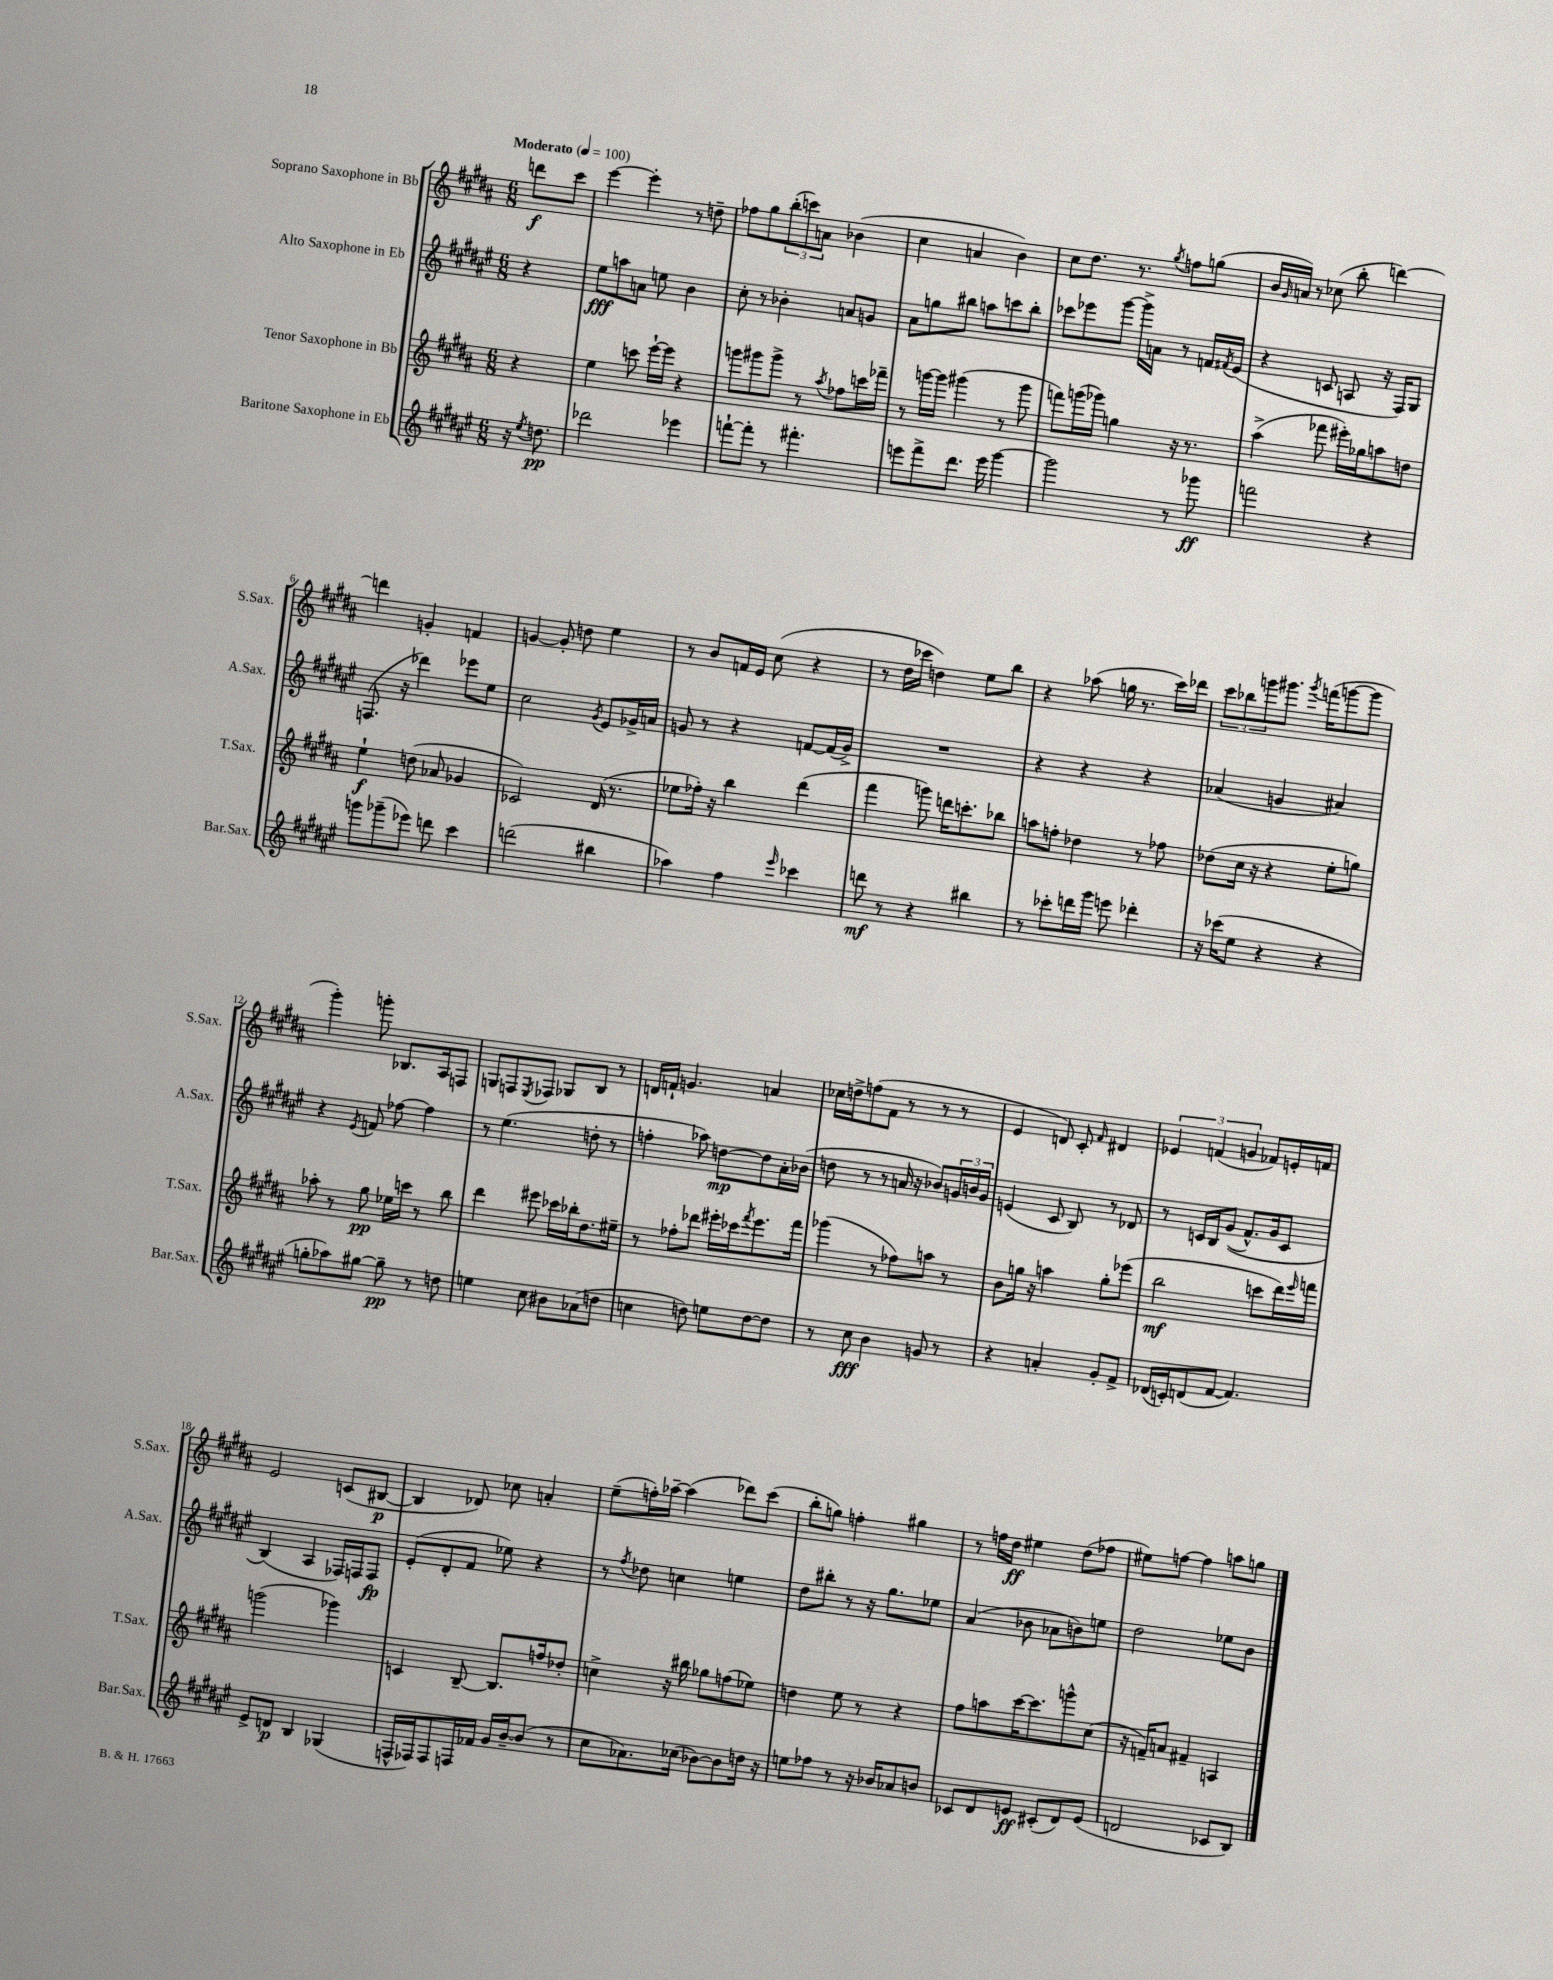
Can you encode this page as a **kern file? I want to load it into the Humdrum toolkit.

**kern	**kern	**kern	**kern
*staff4	*staff3	*staff2	*staff1
*clefG2	*clefG2	*clefG2	*clefG2
*k[f#c#g#d#a#e#]	*k[f#c#g#d#a#]	*k[f#c#g#d#a#e#]	*k[f#c#g#d#a#]
*M6/8	*M6/8	*M6/8	*M6/8
*MM100	*MM100	*MM100	*MM100
16r	4r	4r	8ddd
8qee#	.	.	.
8.dd	.	.	.
.	.	.	8ccc#
=	=	=	=
2ddd-	4ee	8ee#	[4eee
.	.	8aa	.
.	8ccc	8a	4eee']
.	[16eee`	8ee	.
.	16eee]	.	.
4eee-	4r	4b	8r
.	.	.	8dd~
=	=	=	=
[8fff`	8ggg	8cc#'	8ff-
8fff']	8ggg#	8r	8gg#
8r	8ggg#^	4b-'	(12bb'
.	.	.	12ccc)
4.fff#'	8r	.	.
.	.	.	12a
.	8qaa#	.	.
.	8ff-	8a	(4b-
.	16ccc	8g	.
.	16fff-~	.	.
=	=	=	=
8eee	8r	8a#	4cc#
8fff#^	[16ggg	8gg	.
.	16ggg]	.	.
8.ddd#	(4ggg#	8bb#	4a
.	.	8aa	.
16eee	.	.	.
[4ggg#	8r	8ccc	4b)
.	8ggg#	8bb#'	.
=	=	=	=
2ggg#]	8fff)	8ccc-	8cc#
.	(16ggg	8eee-	8.dd#
.	16ggg-)	.	.
.	4gg	[8ggg#	.
.	.	.	8.r
.	.	16ggg#^]	.
.	.	16a	.
.	.	.	8qgg#
8r	16r	8r	8ff
.	8.r	.	.
8ggg-	.	16f	(8gg
.	.	8qf#	.
.	.	(16e#	.
=	=	=	=
2fff	(4aa#^	4r	16b
.	.	.	16qqg#
.	.	.	16a)
.	.	.	8r
.	8fff-	8c	(8cc-
.	16eee#')	8A	8bb'
.	16gg-	.	.
4r	8aa	16r	[4ddd)
.	.	16F#)	.
.	8dd	8G#	.
=	=	=	=
8ggg	4ee`	(8.F	4ddd]
(8ggg-~	.	.	.
.	.	16r	.
8eee-)	(8dd	4ddd-)	4g'
8ddd	8a-	.	.
4ccc#	4g-	8eee-	4f
.	.	8ee#	.
=	=	=	=
(2ddd	2c-)	2cc#	[4g
.	.	.	8g']
.	.	.	8dd
.	.	8qg#	.
4bb#	(16d#	8e#	4ee
.	8.r	.	.
.	.	16g-^	.
.	.	16a	.
=	=	=	=
4aa-)	8ee-	8g	8r
.	16ff-')	8r	8b
.	16r	.	.
4ff#	4bb	4r	16f
.	.	.	16e
.	.	.	(8cc#
16qqeee#	.	.	.
4ccc-	(4ddd#	[8f	4r
.	.	(16f]	.
.	.	16g^)	.
=	=	=	=
8ddd	4fff#	2.r	8r
8r	.	.	16dd#
.	.	.	16ccc-
4r	8ggg)	.	4dd)
.	16ddd	.	.
.	8.ccc'	.	.
4bb#	.	.	8ee
.	8bb-	.	8bb
=	=	=	=
8r	8aa	4r	4r
8ccc-'	8ff'	.	.
16ddd	4dd-	4r	(8aa-
16ggg#	.	.	.
8eee	.	.	16gg
.	.	.	8.r
4ddd-'	8r	4r	.
.	8ff-	.	16ccc#)
.	.	.	16ddd-
=	=	=	=
16r	(8dd-	(4a-	12ccc#
(16ccc-	.	.	.
.	.	.	12bb-
8ee#	16cc#	.	.
.	.	.	12ggg
.	16r	.	.
4r	4r	4g	8.ggg#
.	.	.	8qggg#
.	.	.	(16fff
4r	8ee'	4a#)	[8ggg
.	8gg)	.	8ggg]
=	=	=	=
8gg'	8aa-'	4r	4ggg#')
8aa-)	8r	.	.
.	.	8qe#	.
[8gg#	8gg#	8f	8ggg'
8gg#~]	16ee-	[8ff-	8.B-
.	16ccc	.	.
8r	8r	4ff-]	.
.	.	.	16A#
8dd	8bb	.	8F
=	=	=	=
4ee	4ddd#	8r	8G
.	.	(4.ee#	8F
.	.	.	8qE
8cc#	8eee#	.	8F-
8b#	16ccc-	.	8G-
.	16bb-'	.	.
(8a-	8.dd#	8dd'	8B
8dd	.	8r	8r
.	16ee#~	.	.
=	=	=	=
4cc	8r	4ff'	16d
.	.	.	16f`
.	8ff-'	.	4.g
8dd)	8ddd-	8aa-)	.
8ee	16eee#'	[8dd	.
.	16ccc-	.	.
.	8qfff#	.	.
[8dd	8.eee#	8dd]	4a
8dd]	.	16a#'	.
.	16fff#	(16b-	.
=	=	=	=
8r	(4ggg-	8dd	16cc-
.	.	.	16dd^
8cc#	.	8r	(8ff
4b	8r	8r	8f#
.	8ff-)	16a	8r
.	.	16r	.
8g	8aa	8b-)	8r
8r	8r	24g	8r
.	.	24b	.
.	.	24g	.
=	=	=	=
4r	8b	(4e	4e
.	16gg	.	.
.	16r	.	.
4a'	4aa	8c#	8d)
.	.	8B)	8c#'
.	.	.	16qqf#
8g#'	8gg'	8r	4d#
8f#^	(8eee-	8d-	.
=	=	=	=
(16d-	2bb	8r	6e-
16c')	.	.	.
(8d	.	16c	.
.	.	.	(6f
.	.	16B	.
[8f#	.	&((8g#	.
.	.	.	6g
4.f#])	.	8.f#^^)	.
.	8ccc	.	8f-)
.	.	16g#	.
.	16ddd#)	8c	16e'
.	16qqeee	.	.
.	16fff	.	16f
=	=	=	=
8e#^	(2ggg	(4B&)	2e
8d	.	.	.
4B	.	4A#	.
(4G-	4ggg-)	16F-)	(8c
.	.	16F	.
.	.	8F	[8B#
=	=	=	=
16F^^	4c	(8e#'	4B#]
16F-)	.	.	.
8F-	.	8d#'	.
16F	[8B~	8f#	8d-)
16f-	.	.	.
16g#	8.B]	8ee-)	8cc-
[16b~	.	.	.
(8b]	.	4r	4a'
.	16ff	.	.
8r	8dd-'	.	.
=	=	=	=
8cc#	4cc^	8r	(8ee~
.	.	8qff#	.
8.a-)	.	8dd-	16ff')
.	.	.	[16aa-~
.	16r	4cc	(4aa-]
(16cc-	16bb#	.	.
[8b-)	8gg-	.	.
8b-]	(8ff	4ee	8ddd-)
16dd	8ee-)	.	(8ccc#
16r	.	.	.
=	=	=	=
8ee	4dd	8dd#	8bb'
8ff-	.	8bb#'	8gg)
8r	8ee	8r	4ff'
16r	8r	16r	.
16b-	.	8.gg#	.
8a-	4r	.	4gg#
8b	.	8ee-	.
=	=	=	=
8c-	8ff#	(4a#	8r
8d#	8aa	.	16ff
.	.	.	16dd#
8e	[16ccc#	8b-	4ee#
.	8.ccc#]	.	.
(8c#'	.	8a-	.
8d#)	8ggg^^	8b)	(8dd#
(8e	(8cc#	8ee	8ff-
=	=	=	=
2d	16r	2dd#	8ee#)
.	16f~)	.	.
.	8a	.	[8ff
.	4f#~	.	4ff]
8c-	4A	8ee-	8aa
8B)	.	8b	8gg
==	==	==	==
*-	*-	*-	*-
